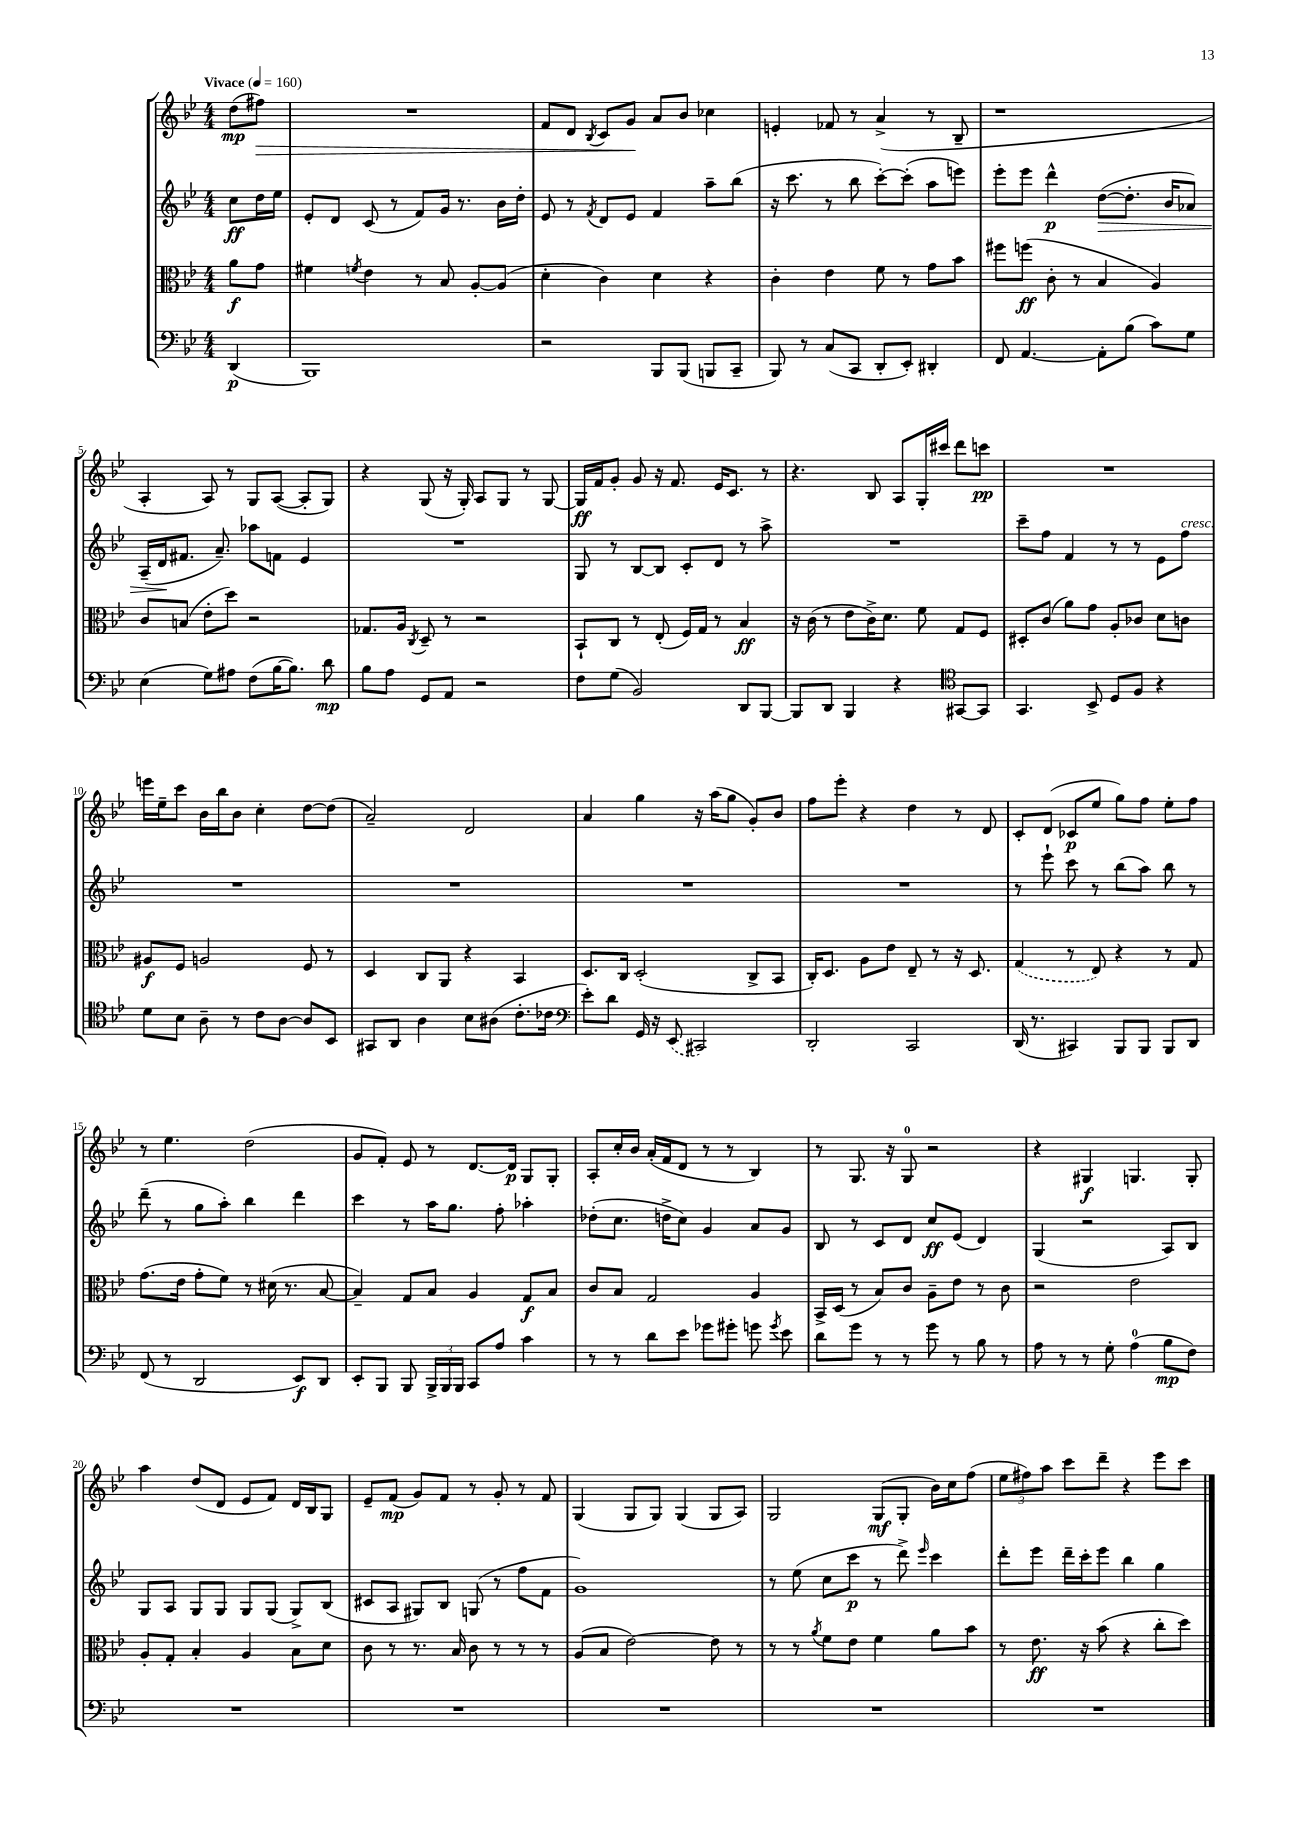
<<
\new StaffGroup <<
\new Staff = "s0" {
    \clef treble \key bes \major \numericTimeSignature \time 4/4 \partial 4 \tempo "Vivace" 4 = 160
    \autoBeamOff d''8[\mp( fis''8]\>) |
    R1 |
    f'8[ d'8] \acciaccatura { bes8 } c'8[ g'8]\! a'8[ bes'8] ces''4 |
    e'4-. fes'8 r8 a'4->( r8 bes8-- |
    r1 |
    a4-. a8) r8 g8[ a8]~( a8[-. g8]) |
    r4 g8( r16 g16-.) a8[ g8] r8 g8~ |
    g16[\ff f'16 g'8]-. g'8 r16 f'8. ees'16[ c'8.] r8 |
    r4. bes8 a8[ g16-. cis'''16] d'''8[ c'''8]\pp |
    R1 |
    e'''16[ ees''16-- c'''8] bes'16[ bes''16 bes'8] c''4-. d''8[~ d''8]( |
    a'2--) d'2 |
    a'4 g''4 r16 a''16[( g''8] g'8[-.) bes'8] |
    f''8[ ees'''8]-. r4 d''4 r8 d'8 |
    c'8[-. d'8]( ces'8[\p ees''8] g''8[) f''8] ees''8[-. f''8] |
    r8 ees''4. d''2( |
    g'8[ f'8]-.) ees'8 r8 d'8.[~ d'16]\p g8[ g8]-. |
    a8[-. c''16-. bes'16] a'16[-.( f'16 d'8] r8 r8 bes4) |
    r8 g8. r16 g8-0 r2 |
    r4 gis4\f g4. g8-. |
    a''4 d''8[( d'8] ees'8[ f'8]) d'16[ bes16 g8] |
    ees'8[-- f'8]\mp( g'8[) f'8] r8 g'8-. r8 f'8 |
    g4( g8[ g8]) g4( g8[ a8]) |
    g2 g8[\mf( g8]-. bes'16[) c''16 f''8]( |
    \tuplet 3/2 { ees''8[ fis''8) a''8] } c'''8[ d'''8]-- r4 ees'''8[ c'''8] \bar "|." |
}
\new Staff = "s1" {
    \clef treble \key bes \major \numericTimeSignature \time 4/4 \partial 4
    \autoBeamOff c''8[\ff d''16 ees''16] |
    ees'8[-. d'8] c'8( r8 f'8[) g'16] r8. bes'16[ d''16]-. |
    ees'8 r8 \acciaccatura { f'8 } d'8[ ees'8] f'4 a''8[-- bes''8]( |
    r16 c'''8. r8 bes''8 c'''8[~-.) c'''8]-.( a''8[ e'''8]) |
    ees'''8[-. ees'''8] d'''4-^\p d''8[~\>( d''8.]-. bes'16[ aes'8]) |
    a16[--( d'16\! fis'8.] a'8.--) aes''8[ f'8] ees'4 |
    R1 |
    g8 r8 bes8[~ bes8] c'8[-. d'8] r8 a''8-> |
    R1 |
    c'''8[-- f''8] f'4 r8 r8 ees'8[ f''8]^\markup { \italic "cresc." } |
    R1 |
    R1 |
    R1 |
    R1 |
    r8 ees'''8-! c'''8 r8 bes''8[( a''8]) bes''8 r8 |
    d'''8--( r8 g''8[ a''8]-.) bes''4 d'''4 |
    c'''4 r8 a''16[ g''8.] f''8-. aes''4-. |
    des''8[-.( c''8.] d''16[-> c''8]) g'4 a'8[ g'8] |
    bes8 r8 c'8[ d'8] c''8[\ff ees'8]( d'4) |
    g4( r2 a8[) bes8] |
    g8[ a8] g8[ g8] g8[ g8]( g8[->) bes8]( |
    cis'8[ a8] gis8[) bes8] g8( r8 f''8[ f'8] |
    g'1) |
    r8 ees''8( c''8[ c'''8]\p r8 d'''8->) \grace { ees'''16 } c'''4 |
    d'''8[-. ees'''8] d'''16[-- c'''16-. ees'''8] bes''4 g''4 \bar "|." |
}
\new Staff = "s2" {
    \clef alto \key bes \major \numericTimeSignature \time 4/4 \partial 4
    \autoBeamOff a'8[\f g'8] |
    fis'4 \acciaccatura { f'8 } ees'4 r8 bes8 a8[~-. a8]( |
    d'4-. c'4) d'4 r4 |
    c'4-. ees'4 f'8 r8 g'8[ bes'8] |
    fis''8[ f''8]\ff( c'8-. r8 bes4 a4) |
    c'8[ b8]( ees'8[-. d''8]) r2 |
    ges8.[ a16] \acciaccatura { c8 } d8-- r8 r2 |
    bes,8[-! c8] r8 ees8-.( f16[) g16] r8 bes4\ff |
    r16 c'16( r8 ees'8[ c'16->) d'8.] f'8 g8[ f8] |
    dis8[-. c'8]( a'8[) g'8] a8[-. ces'8] d'8[ c'8] |
    ais8[\f f8] a2 f8 r8 |
    d4 c8[ a,8] r4 bes,4 |
    d8.[ c16] d2-.( c8[-> bes,8] |
    c16[-.) d8.] a8[ ees'8] ees8-- r8 r16 d8. |
    \once \slurDashed g4( r8 ees8) r4 r8 g8 |
    g'8.[( ees'16] g'8[-. f'8]) r8 dis'16( r8. bes8~ |
    bes4--) g8[ bes8] a4 g8[\f bes8] |
    c'8[ bes8] g2 a4 |
    bes,16[-> d16]( r8 bes8[) c'8] a8[-- ees'8] r8 c'8 |
    r2 ees'2 |
    a8[-. g8]-. bes4-. a4 bes8[ d'8] |
    c'8 r8 r8. bes16 c'8 r8 r8 r8 |
    a8[( bes8] ees'2~) ees'8 r8 |
    r8 r8 \acciaccatura { a'8 } f'8[ ees'8] f'4 a'8[ bes'8] |
    r8 ees'8.\ff r16 bes'8( r4 c''8[-. d''8]) \bar "|." |
}
\new Staff = "s3" {
    \clef bass \key bes \major \numericTimeSignature \time 4/4 \partial 4
    \autoBeamOff d,4\p( |
    bes,,1) |
    r2 bes,,8[ bes,,8]( b,,8[ c,8]-- |
    bes,,8) r8 c8[( c,8] d,8[-. ees,8]-.) dis,4-. |
    f,8 a,4.~ a,8[-. bes8]( c'8[) g8] |
    ees4( g8[) ais8] f8[( bes16~ bes8.]) d'8\mp |
    bes8[ a8] g,8[ a,8] r2 |
    f8[ g8]( bes,2) d,8[ bes,,8]~ |
    bes,,8[ d,8] bes,,4 r4 \clef tenor gis,8[~ gis,8] |
    g,4. bes,8-> d8[ f8] r4 |
    d'8[ bes8] a8-- r8 c'8[ a8]~ a8[ bes,8] |
    gis,8[ a,8] a4 bes8[ ais8]( c'8.[-. ces'16] |
    \clef bass ees'8[-.) d'8] g,16 r16 \once \slurDashed ees,8( cis,2) |
    d,2-. c,2 |
    d,16( r8. cis,4) bes,,8[ bes,,8] bes,,8[ d,8] |
    f,8( r8 d,2 ees,8[\f) d,8] |
    ees,8[-. bes,,8] bes,,8 \tuplet 3/2 { bes,,16[-> bes,,16 bes,,16] } c,8[ a8] c'4 |
    r8 r8 d'8[ ees'8] ges'8[ gis'8]-. g'8 \acciaccatura { g'8 } ees'8 |
    d'8[ g'8] r8 r8 g'8 r8 bes8 r8 |
    a8 r8 r8 g8-. a4-0( bes8[\mp f8]) |
    R1 |
    R1 |
    R1 |
    R1 |
    R1 \bar "|." |
}
>>
>>
